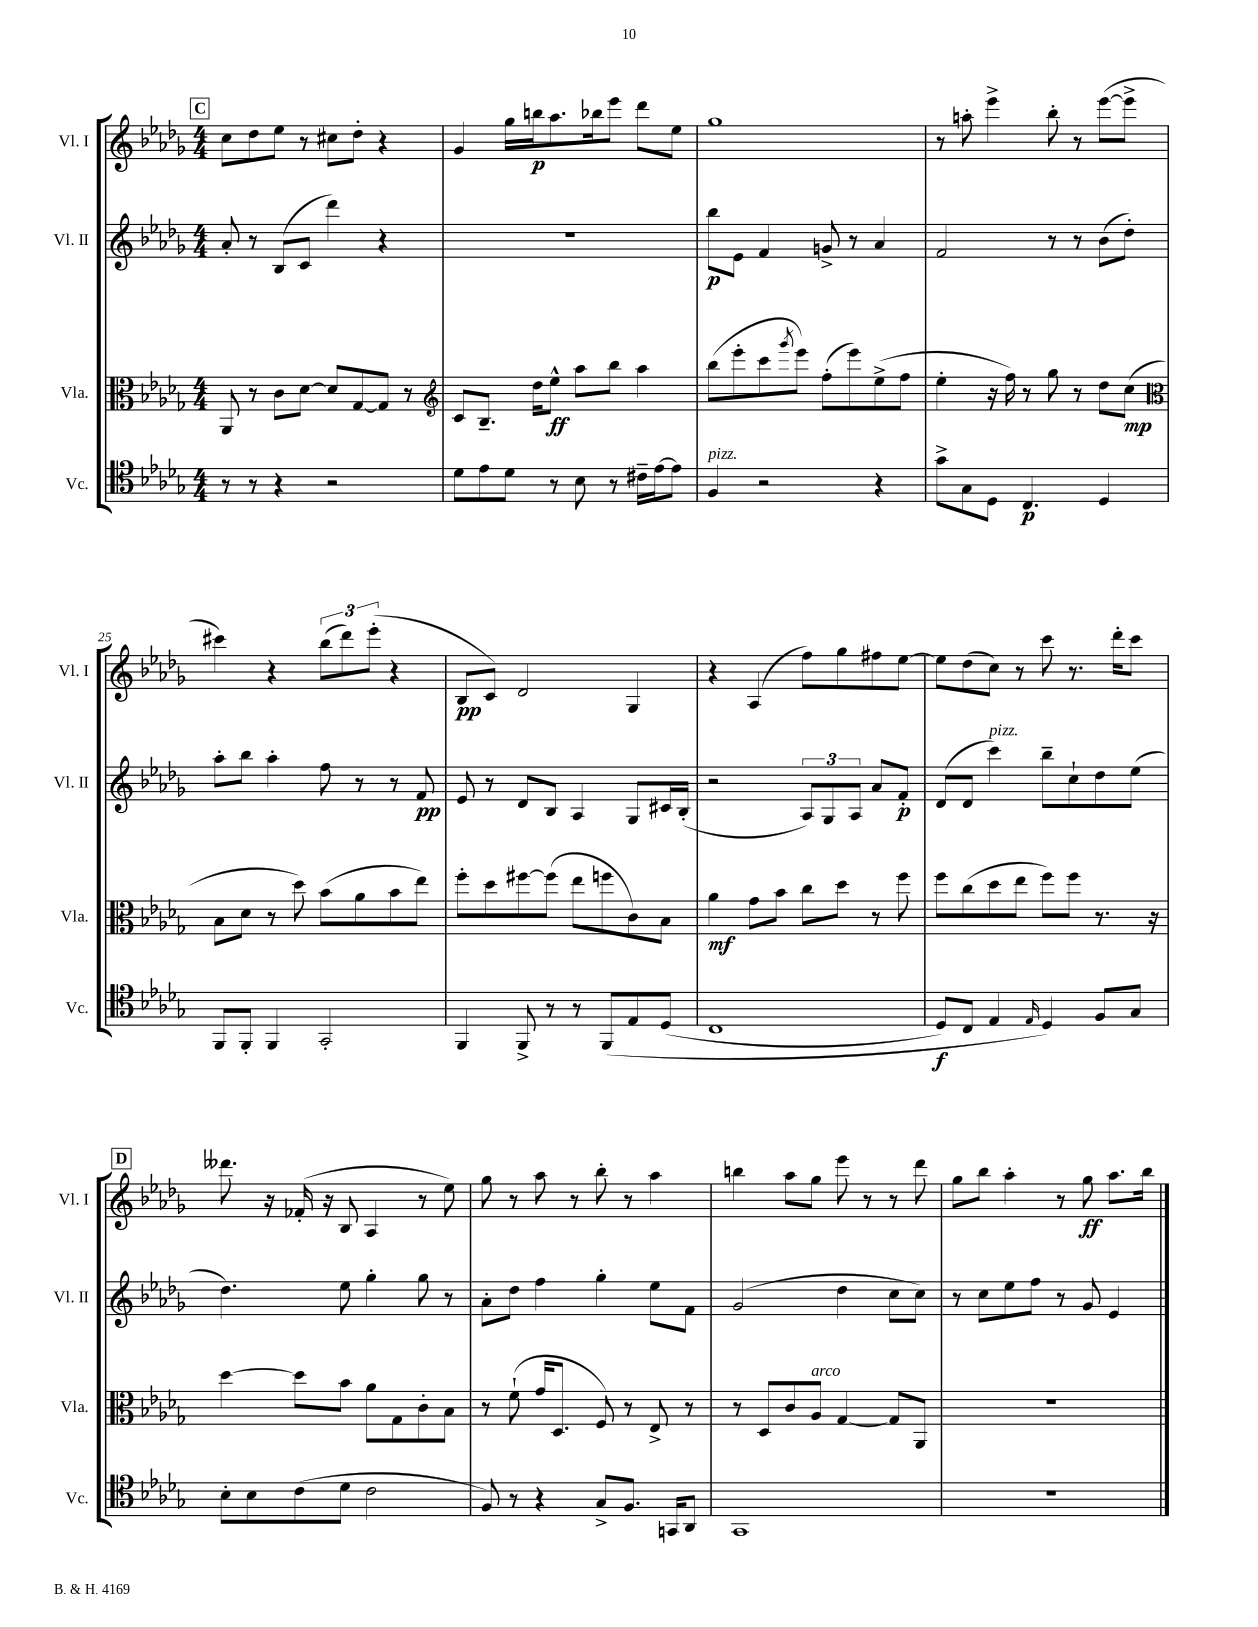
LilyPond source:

<<
\new StaffGroup <<
\new Staff = "s0" \with { instrumentName = "Vl. I" shortInstrumentName = "Vl. I" } {
    \clef treble \key des \major \numericTimeSignature \time 4/4
    \mark \markup { \box "C" } c''8 des''8 ees''8 r8 cis''8 des''8-. r4 |
    ges'4 ges''16 b''16\p aes''8. bes''16 ees'''8 des'''8 ees''8 |
    ges''1 |
    r8 a''8-. ees'''4-> bes''8-. r8 ees'''8~( ees'''8-> |
    cis'''4) r4 \tuplet 3/2 { bes''8( des'''8) ees'''8-.( } r4 |
    bes8\pp c'8) des'2 ges4 |
    r4 aes4( f''8) ges''8 fis''8 ees''8~ |
    ees''8 des''8( c''8) r8 c'''8 r8. des'''16-. c'''8 |
    \mark \markup { \box "D" } deses'''8. r16 fes'16-.( r16 bes8 aes4 r8 ees''8) |
    ges''8 r8 aes''8 r8 bes''8-. r8 aes''4 |
    b''4 aes''8 ges''8 ees'''8 r8 r8 des'''8 |
    ges''8 bes''8 aes''4-. r8 ges''8\ff aes''8. bes''16 \bar "|." |
}
\new Staff = "s1" \with { instrumentName = "Vl. II" shortInstrumentName = "Vl. II" } {
    \clef treble \key des \major \numericTimeSignature \time 4/4
    \mark \markup { \box "C" } aes'8-. r8 bes8( c'8 des'''4) r4 |
    R1 |
    bes''8\p ees'8 f'4 g'8-> r8 aes'4 |
    f'2 r8 r8 bes'8( des''8-.) |
    aes''8-. bes''8 aes''4-. f''8 r8 r8 f'8\pp |
    ees'8 r8 des'8 bes8 aes4 ges8 cis'16 bes16-.( |
    r2 \tuplet 3/2 { aes8) ges8 aes8 } aes'8 f'8-.\p |
    des'8( des'8 c'''4^\markup { \italic "pizz." }) bes''8-- c''8-! des''8 ees''8( |
    \mark \markup { \box "D" } des''4.) ees''8 ges''4-. ges''8 r8 |
    aes'8-. des''8 f''4 ges''4-. ees''8 f'8 |
    ges'2( des''4 c''8 c''8) |
    r8 c''8 ees''8 f''8 r8 ges'8 ees'4 \bar "|." |
}
\new Staff = "s2" \with { instrumentName = "Vla." shortInstrumentName = "Vla." } {
    \clef alto \key des \major \numericTimeSignature \time 4/4
    \mark \markup { \box "C" } aes,8 r8 c'8 des'8~ des'8 ges8~ ges8 r8 |
    \clef treble c'8 bes8.-- des''16 ees''8-^\ff aes''8 bes''8 aes''4 |
    bes''8( ees'''8-. c'''8 \acciaccatura { ges'''8 } ees'''8) f''8-.( ees'''8) ees''8->( f''8 |
    ees''4-. r16 f''16) r8 ges''8 r8 des''8 c''8\mp( |
    \clef alto bes8 des'8 r8 des''8) bes'8( aes'8 bes'8 ees''8) |
    f''8-. des''8 fis''8~ fis''8( ees''8 f''8 c'8) bes8 |
    aes'4\mf ges'8 bes'8 c''8 des''8 r8 f''8 |
    f''8 c''8( des''8 ees''8 f''8) f''8 r8. r16 |
    \mark \markup { \box "D" } des''4~ des''8 bes'8 aes'8 ges8 c'8-. bes8 |
    r8 f'8-!( ges'16 des8. f8) r8 ees8-> r8 |
    r8 des8 c'8 aes8^\markup { \italic "arco" } ges4~ ges8 aes,8 |
    R1 \bar "|." |
}
\new Staff = "s3" \with { instrumentName = "Vc." shortInstrumentName = "Vc." } {
    \clef tenor \key des \major \numericTimeSignature \time 4/4
    \mark \markup { \box "C" } r8 r8 r4 r2 |
    des'8 ees'8 des'8 r8 bes8 r8 cis'16-- ees'16~ ees'8 |
    f4^\markup { \italic "pizz." } r2 r4 |
    ges'8-> ges8 des8 c4.\p des4 |
    f,8 f,8-. f,4 ges,2-. |
    f,4 f,8-> r8 r8 f,8\( ees8 des8( |
    c1 |
    des8\f) c8 ees4 \grace { ees16 } des4\) f8 ges8 |
    \mark \markup { \box "D" } bes8-. bes8 c'8( des'8 c'2 |
    f8) r8 r4 ges8-> f8. g,16 aes,8 |
    ges,1 |
    R1 \bar "|." |
}
>>
>>
\layout { \context { \Score currentBarNumber = #21 } }
